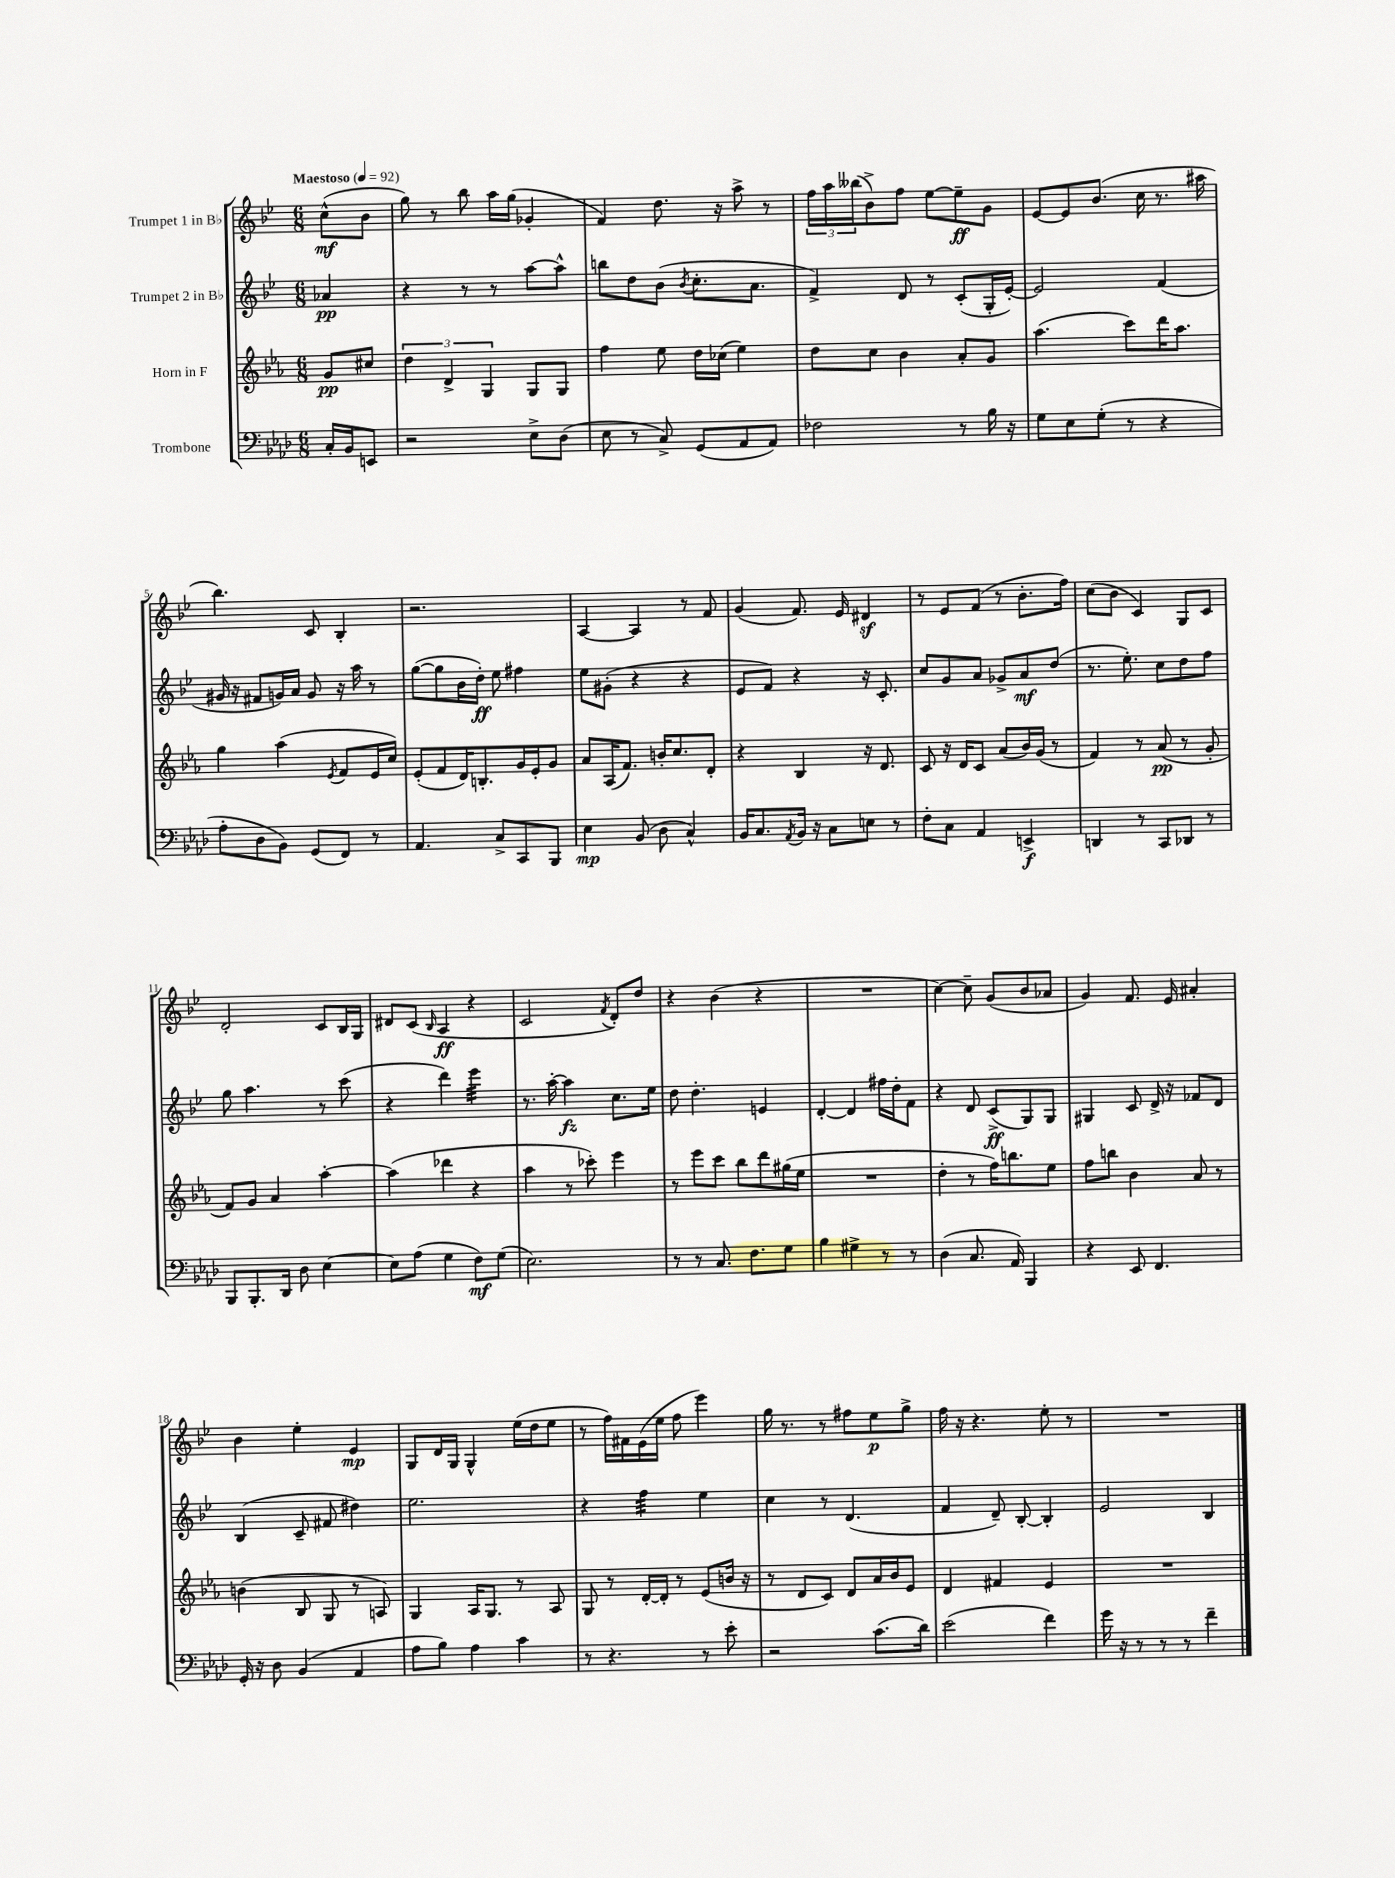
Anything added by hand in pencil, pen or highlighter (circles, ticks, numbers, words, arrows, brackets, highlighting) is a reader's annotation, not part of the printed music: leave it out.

**kern	**kern	**kern	**kern
*staff4	*staff3	*staff2	*staff1
*clefF4	*clefG2	*clefG2	*clefG2
*k[b-e-a-d-]	*k[b-e-a-]	*k[b-e-]	*k[b-e-]
*M6/8	*M6/8	*M6/8	*M6/8
*MM92	*MM92	*MM92	*MM92
16C'/LL	8g/L	4a-/	(8cc^^\L
16BB-/J	.	.	.
8EE/J	8cc#/J	.	8b-\J
=	=	=	=
2r	6dd\	4r	8gg\)
.	.	.	8r
.	6d^/	.	.
.	.	8r	8bb-\
.	6G/	.	.
.	.	8r	16aa\LL
.	.	.	(16gg\JJ
8E-^\L	8G/L	[8aa\L	4g-'/
(8D-\J	8G/J	8aa^^\]J	.
=	=	=	=
8E-\	4ff\	8bb\L	4f/)
8r	.	8dd\	.
8C^/)	8ee-\	(8b-\J	8.dd\
.	.	8qb-/	.
(8GG/L	16dd\LL	8.cc'\L	.
.	(16cc-\JJ	.	16r
8AA-/	4ee-\)	.	8aa^\
.	.	8.a\J	.
8AA-/J)	.	.	8r
=	=	=	=
2F-\	8dd\L	4f^/)	24ff\LL
.	.	.	24aa\
.	.	.	(24bb--\J
.	8cc\J	.	8b-^\)
.	4b-\	8d/	8ff\J
.	.	8r	[8ee-\L
8r	8a-'/L	(8c'/L	8ee-~\]
16B-\	8g/J	16G'/L	8g\J
16r	.	[16e-'/JJ)	.
=	=	=	=
8G\L	(4.aa-\	2e-/]	[8e-/L
8E-\	.	.	8e-/]
(8G'\J	.	.	(8.b-/J
8r	8ccc\L)	.	.
.	.	.	16cc\
4r	16ddd\K	(4f/	8.r
.	8.aa-\J	.	.
.	.	.	16aa#\
=	=	=	=
8A-'\L	4gg\	16g#/	4.bb-\)
.	.	16r	.
8D-\	.	8f#/L	.
8BB-\J)	(4aa-\	16g/L)	.
.	.	16a/JJ	.
(8GG/L	.	8g/	8c/
.	8qe-/	.	.
8FF/J)	8f/L	16r	4B-'/
.	.	16aa\	.
8r	16e-/L	8r	.
.	16cc/JJ)	.	.
=	=	=	=
4.AA-/	(8e-'/L	([8gg\L	2.r
.	8f/	8gg\]	.
.	16d/K)	16b-\L	.
.	8.B'/	16dd'\JJ)	.
8C^/L	.	8ee-\	.
8CC/	16g/L	4ff#\	.
.	16e-'/J	.	.
8BBB-/J	8g/J	.	.
=	=	=	=
4E-\	8a-/L	8ee-\L	[4A/
.	(16A-/K	(8g#'\J	.
.	8.f/J)	.	.
(8BB-/	.	4r	4A/]
8D-\	16b'/LK	.	.
.	8.cc/	.	.
4C^^/)	.	4r	8r
.	8d'/J	.	8f/
=	=	=	=
16BB-/LK	4r	8e-/L	(4g/
8.C/	.	.	.
.	.	8f/J)	.
8qAA-/	.	.	.
16BB-/Jk	4B-/	4r	8.f/)
16r	.	.	.
8C\L	.	.	.
.	.	.	16e-/
8E\J	16r	16r	4d#/
.	8.d/	8.c'/	.
8r	.	.	.
=	=	=	=
8F'\L	8c/	8cc/L	8r
8C\J	16r	8g/	8e-/L
.	16d/LK	.	.
4AA-/	8c/J	8a/J	(8f/J
.	(8a-/L	8g-^/L	8r
4EE^/	16b-/L)	8a/	8.b-'\L
.	(16g/JJ	.	.
.	8r	(8dd/J	.
.	.	.	16ff\Jk)
=	=	=	=
4DD/	4f/)	8.r	(8cc\L
.	.	.	8b-\J
.	.	8.ee-'\)	.
8r	8r	.	4c/)
8CC/L	(8a-/	8cc\L	.
8DD-/J	8r	8dd\	8G/L
8r	8g'/	8ff\J	8c/J
=	=	=	=
8BBB-/L	8f/L)	8gg\	2d'/
8.BBB-'/	8g/J	4.aa\	.
.	4a-/	.	.
16DD-/Jk	.	.	.
8D-\	.	.	.
[4E-\	[4aa-'\	8r	8c/L
.	.	(8ccc\	16B-/L
.	.	.	16G/JJ
=	=	=	=
8E-\]L	(4aa-\]	4r	8d#/L
(8A-\J	.	.	(8c/J
.	.	.	16qqB-/
4G\	4ddd-\	4ddd\)	4A/
8F\L)	4r	4eee-\	4r
(8G\J	.	.	.
=	=	=	=
2.E-\)	4aa-\	8.r	2c/
.	.	[16aa'\	.
.	8r	4aa\]	.
.	8ccc-'\)	.	.
.	.	.	8qf/
.	4eee-\	8.cc\L	8d'/L)
.	.	.	8dd/J
.	.	16ee-\Jk	.
=	=	=	=
8r	8r	8dd\	4r
8r	8eee-\L	4.dd'\	.
8.C/	8ccc\J	.	(4b-\
.	8bb-\L	.	.
8.F\L	.	.	.
.	8ddd\	4e/	4r
8G\J	(16gg#\L	.	.
.	16ee-\JJ	.	.
=	=	=	=
4B-\	2.r	[4d'/	2.r
4G#^\	.	4d/]	.
8r	.	16ff#\LL	.
.	.	16dd'\J	.
8r	.	8f\J	.
=	=	=	=
(4D-\	4dd'\	4r	[4cc\)
8.C/	8r	8d/	8cc~\]
.	16ff\LK)	(8c^/L	(8g/L
16AA-/)	8.bb\	.	.
4BBB-/	.	8G/)	8b-/
.	8ee-\J	8G/J	8a-/J
=	=	=	=
4r	8ff\L	4G#/	4g/)
.	8bb\J	.	.
8EE-/	4b-\	8c/	8.f/
4.FF/	.	16d^/	.
.	.	16r	16e-/
.	8a-/	8f-/L	4a#'/
.	8r	8d/J	.
=	=	=	=
16GG'/	(4b\	(4B-/	4b-\
16r	.	.	.
8D-\	.	.	.
(4BB-/	8B-/	8c~/	4ee-'\
.	8G/	8f#/	.
4AA-/	8r	4dd#\)	4e-/
.	8A/)	.	.
=	=	=	=
8A-\L	4G/	2.ee-\	8G/L
8B-\J)	.	.	16d/L
.	.	.	16G/JJ
4A-\	16A-/LK	.	4G^^/
.	8.G/J	.	.
4c\	8r	.	(16ee-\LL
.	.	.	16dd\J
.	8A-/	.	8ee-\J
=	=	=	=
8r	8G/	4r	8r
4.r	8r	.	16ff\LL)
.	.	.	16f#\
.	[16d'/LL	4ff\	(16e-\
.	16d'/]JJ	.	16ee-\JJ
.	8r	.	8ff\
8r	(8e-/L	4ee-\	4eee-\)
8e-'\	16b/Jk	.	.
.	16r	.	.
=	=	=	=
2r	8r	4cc\	16gg\
.	.	.	8.r
.	8d/L	.	.
.	8c/J)	8r	8r
.	8d/L	(4.d/	8ff#\L
(8.c\L	16a-/L	.	8ee-\
.	16b-/J	.	.
.	8e-/J	.	8gg^\J
16d-\Jk)	.	.	.
=	=	=	=
(2e-\	4d/	4f/	16ff\
.	.	.	16r
.	.	.	4.r
.	4f#/	8d~/)	.
.	.	[8B-'/	.
4f\)	4e-/	4B-'/]	8ee-'\
.	.	.	8r
=	=	=	=
16g\	2.r	2e-/	2.r
16r	.	.	.
8r	.	.	.
8r	.	.	.
8r	.	.	.
4f~\	.	4B-/	.
==	==	==	==
*-	*-	*-	*-
